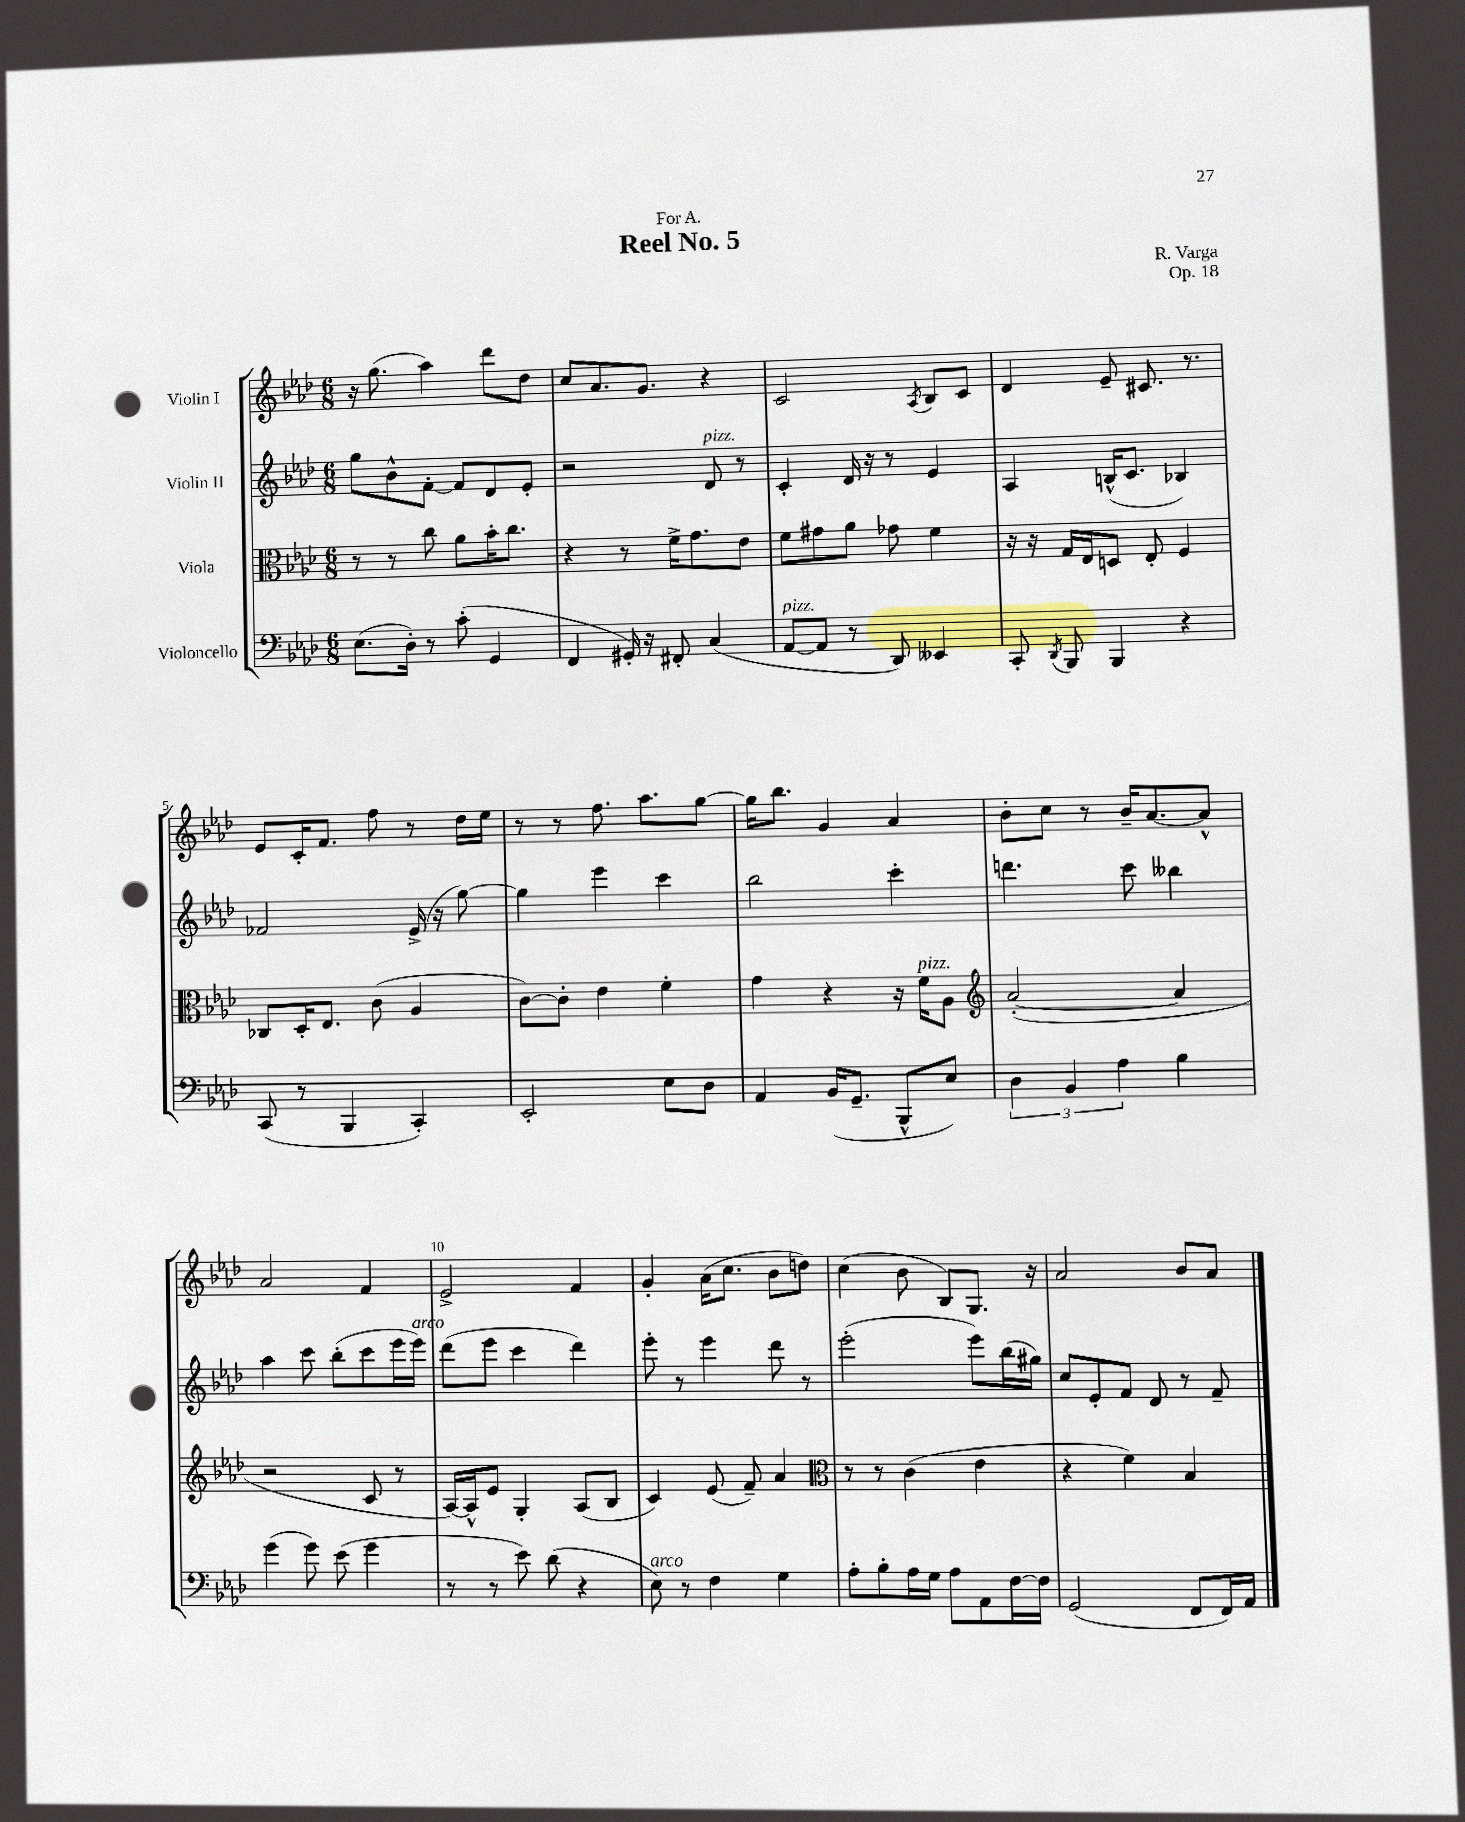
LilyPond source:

\header { title = "Reel No. 5" composer = "R. Varga" dedication = "For A." opus = "Op. 18" }
<<
\new StaffGroup <<
\new Staff = "s0" \with { instrumentName = "Violin I" } {
    \clef treble \key aes \major \numericTimeSignature \time 6/8
    \autoBeamOff r16 g''8.( aes''4) des'''8[ des''8] |
    c''8[ aes'8. g'8.] r4 |
    c'2 \acciaccatura { aes8 } bes8[ c'8] |
    des'4 ees'8-- cis'8. r8. |
    ees'8[ c'16-. f'8.] f''8 r8 des''16[ ees''16] |
    r8 r8 f''8. aes''8.[ g''8]~ |
    g''16[ bes''8.] g'4 aes'4 |
    bes'8[-. c''8] r8 bes'16[-- aes'8.~ aes'8]-^ |
    aes'2 f'4 |
    ees'2-> f'4 |
    g'4-. aes'16[( c''8.] bes'8[ d''8]) |
    c''4( bes'8 bes8[) g8.] r16 |
    aes'2 bes'8[ aes'8] \bar "|." |
}
\new Staff = "s1" \with { instrumentName = "Violin II" } {
    \clef treble \key aes \major \numericTimeSignature \time 6/8
    \autoBeamOff g''8[ bes'8-^ f'8]~-. f'8[ des'8 ees'8]-. |
    r2 des'8^\markup { \italic "pizz." } r8 |
    c'4-. des'16 r16 r8 ees'4 |
    aes4 b16[-^( c'8.] bes4) |
    fes'2 ees'16->( r16 g''8~) |
    g''4 ees'''4 c'''4 |
    bes''2 c'''4-. |
    d'''4. c'''8 beses''4 |
    aes''4 c'''8 bes''8[-.( c'''8 ees'''16 ees'''16]^\markup { \italic "arco" }) |
    des'''8[( ees'''8] c'''4 des'''4) |
    ees'''8-. r8 ees'''4 des'''8 r8 |
    ees'''2-.( ees'''8[) bes''16( gis''16]) |
    c''8[ ees'8-. f'8] des'8 r8 f'8-- \bar "|." |
}
\new Staff = "s2" \with { instrumentName = "Viola" } {
    \clef alto \key aes \major \numericTimeSignature \time 6/8
    \autoBeamOff r8 r8 c''8 aes'8[ bes'16-. c''8.] |
    r4 r8 f'16[-> g'8. ees'8] |
    f'8[ gis'8 aes'8] ges'8 f'4 |
    r16 r16 g16[ ees16 d8] ees8-. f4 |
    ces8[ des16-. ees8.] c'8( aes4 |
    c'8[~) c'8]-. ees'4 f'4-. |
    g'4 r4 r16 f'16[^\markup { \italic "pizz." } aes8] |
    \clef treble aes'2~-.( aes'4 |
    r2 c'8 r8 |
    aes16[~) aes16-^ ees'8] g4-. aes8[( bes8] |
    c'4) ees'8( f'8--) aes'4 |
    \clef alto r8 r8 c'4( ees'4 |
    r4 f'4) bes4 \bar "|." |
}
\new Staff = "s3" \with { instrumentName = "Violoncello" } {
    \clef bass \key aes \major \numericTimeSignature \time 6/8
    \autoBeamOff ees8.[( des16]-.) r8 c'8-.( g,4 |
    f,4 gis,16-.) r16 fis,8-. c4( |
    aes,8[~^\markup { \italic "pizz." } aes,8] r8 des,8) eeses,4 |
    c,8-. \acciaccatura { des,8 } bes,,8 bes,,4 r4 |
    c,8( r8 bes,,4 c,4-.) |
    ees,2-. ees8[ des8] |
    aes,4 bes,16[( g,8.]-- bes,,8[-^ ees8]) |
    \tuplet 3/2 { des4 bes,4 aes4 } bes4 |
    g'4( g'8) ees'8( g'4 |
    r8 r8 ees'8) des'8( r4 |
    ees8^\markup { \italic "arco" }) r8 f4 g4 |
    aes8[-. bes8-. aes16 g16] aes8[ aes,8 f16~ f16] |
    g,2( f,8[ f,16) aes,16] \bar "|." |
}
>>
>>
\layout { \context { \Score \override BarNumber.break-visibility = ##(#f #t #t) barNumberVisibility = #(every-nth-bar-number-visible 5) } }
